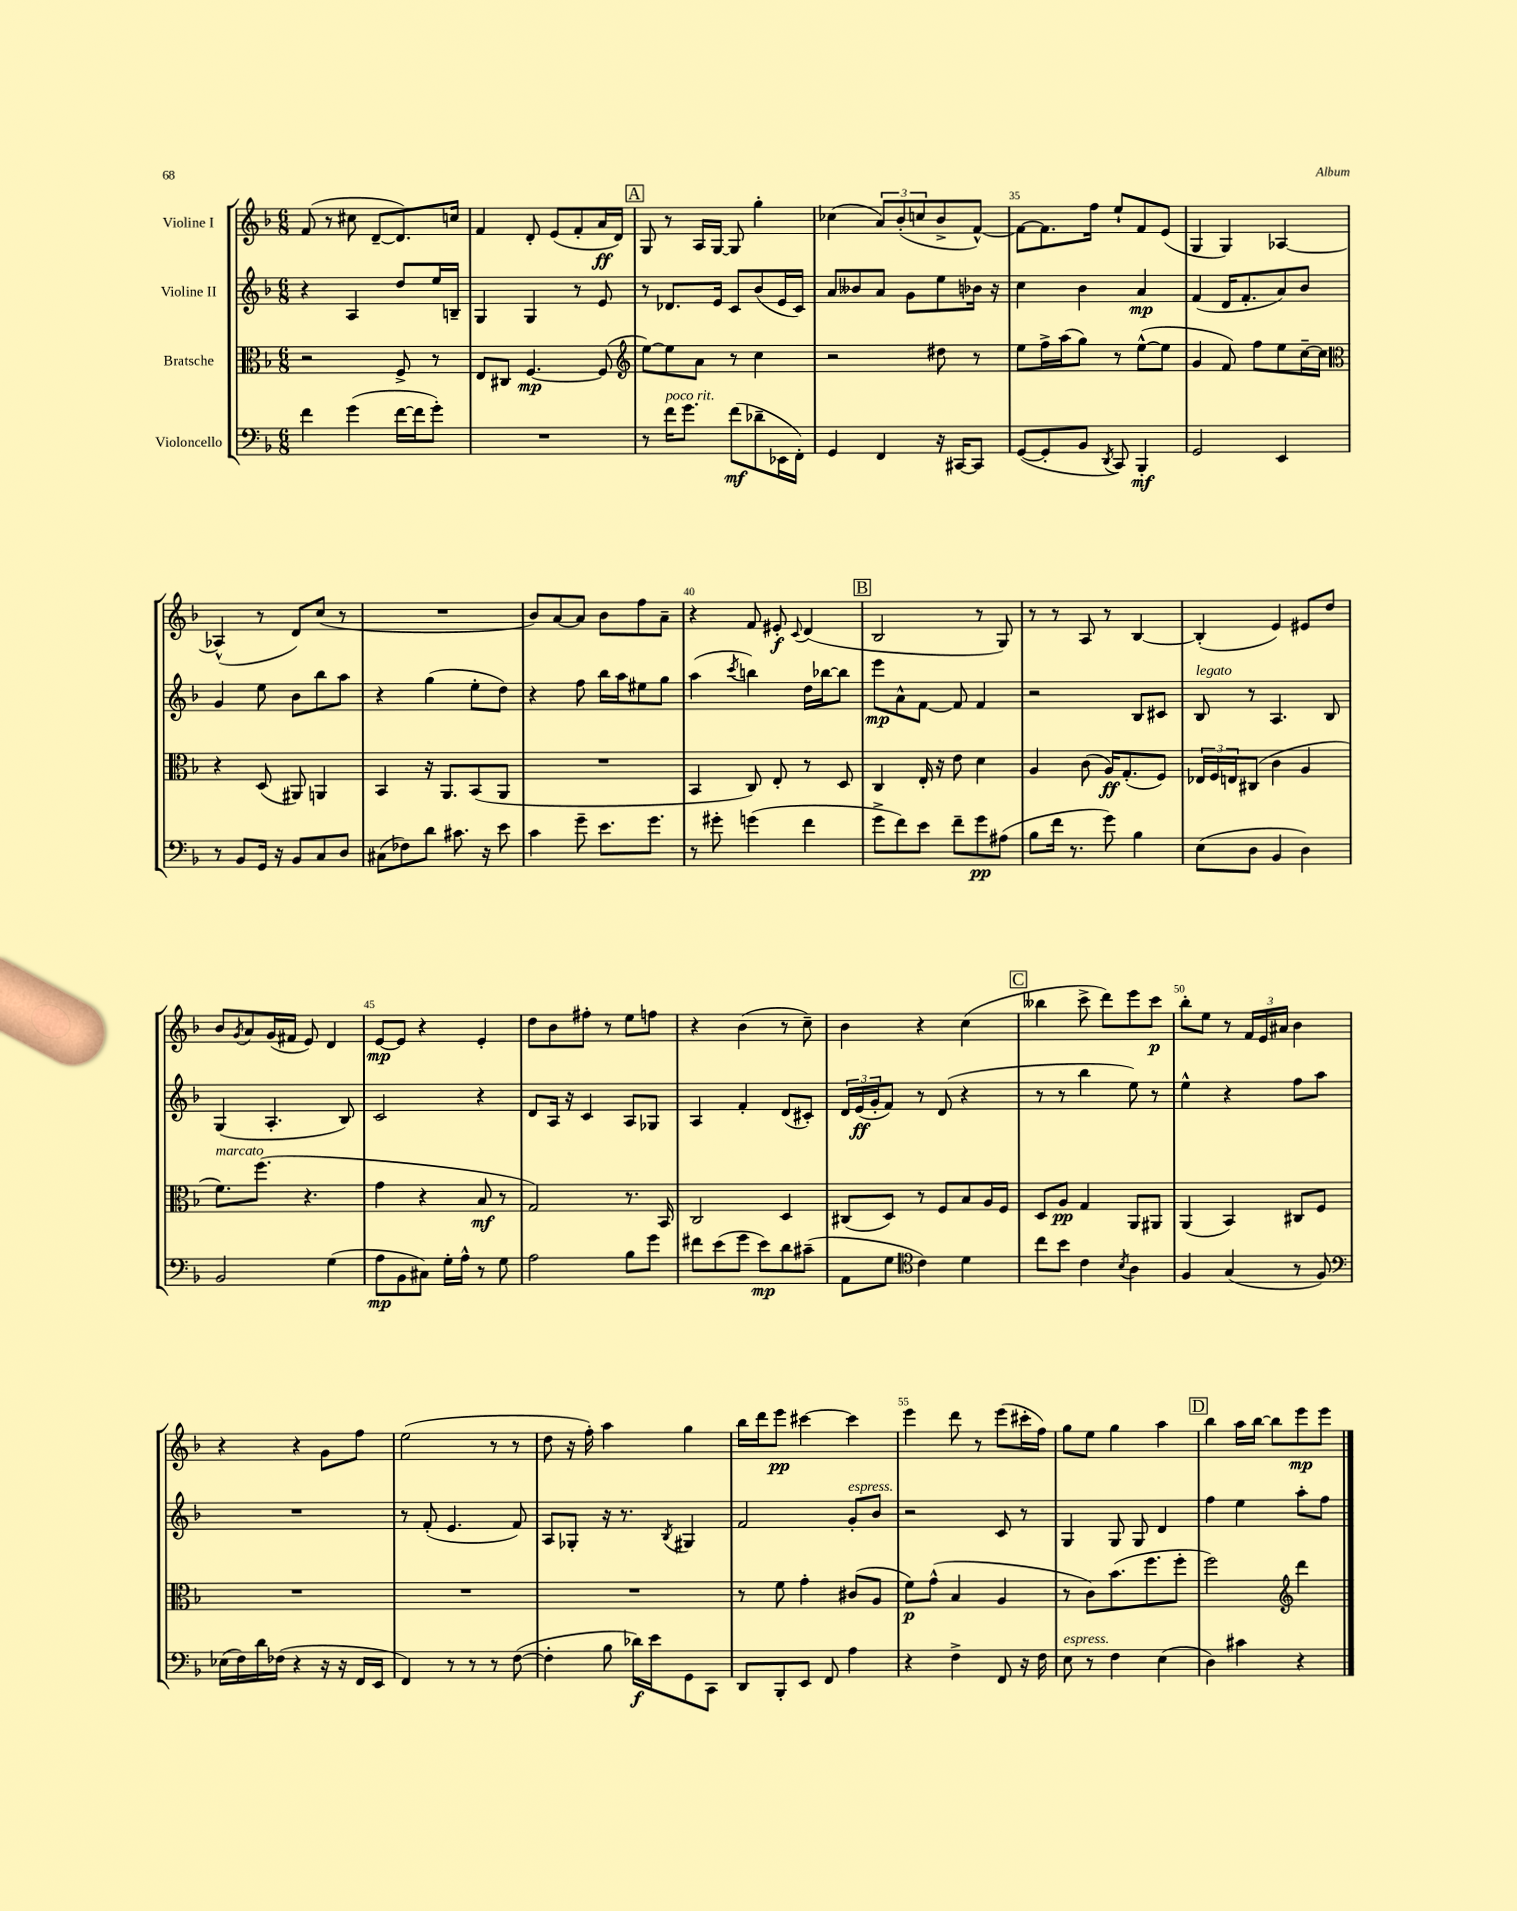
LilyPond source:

<<
\new StaffGroup <<
\new Staff = "s0" \with { instrumentName = "Violine I" } {
    \clef treble \key f \major \numericTimeSignature \time 6/8
    f'8( r8 cis''8 d'8~-- d'8.) c''16 |
    f'4 d'8-. e'8( f'8-. a'16\ff d'16) |
    \mark \markup { \box "A" } g8 r8 a16 g16~ g8 g''4-. |
    ces''4( \tuplet 3/2 { a'8) bes'8-.( c''8 } bes'8-> f'8~-^) |
    f'8~ f'8. f''16 e''8-! f'8 e'8( |
    g4 g4) aes4~ |
    aes4-^( r8 d'8) c''8( r8 |
    R2. |
    bes'8) a'8~ a'8 bes'8 f''8 a'8-- |
    r4 f'8 eis'8-.\f \appoggiatura { c'8 } d'4( |
    \mark \markup { \box "B" } bes2 r8 g8) |
    r8 r8 a8 r8 bes4~ |
    bes4-.( e'4) eis'8 d''8 |
    bes'8 \acciaccatura { g'8 } a'8 g'16( fis'16 e'8) d'4 |
    e'8~\mp e'8 r4 e'4-. |
    d''8 bes'8 fis''8-. r8 e''8 f''8 |
    r4 bes'4( r8 c''8--) |
    bes'4 r4 c''4( |
    \mark \markup { \box "C" } beses''4 c'''8-> d'''8) e'''8 c'''8\p |
    bes''8-. e''8 r8 \tuplet 3/2 { f'16 e'16 ais'16 } bes'4 |
    r4 r4 g'8 f''8 |
    e''2( r8 r8 |
    d''8 r16 f''16-.) a''4 g''4 |
    bes''16 d'''16 e'''8\pp cis'''4~ cis'''4 |
    e'''4 d'''8 r8 e'''8( cis'''16-. f''16) |
    g''8 e''8 g''4 a''4 |
    \mark \markup { \box "D" } bes''4 a''16 bes''16~ bes''8 e'''8\mp e'''8 \bar "|." |
}
\new Staff = "s1" \with { instrumentName = "Violine II" } {
    \clef treble \key f \major \numericTimeSignature \time 6/8
    r4 a4 d''8 e''16 b16-- |
    g4 g4 r8 e'8 |
    \mark \markup { \box "A" } r8 des'8. e'16 c'8 bes'8( e'16 c'16) |
    a'8 beses'8 a'8 g'8 e''8 bes'16 r16 |
    c''4 bes'4 a'4\mp |
    f'4( d'16 f'8.-. a'8) bes'8 |
    g'4 e''8 bes'8 bes''8 a''8 |
    r4 g''4( e''8-. d''8) |
    r4 f''8 bes''16 a''16 eis''8 g''8 |
    a''4( \acciaccatura { c'''8 } b''4) d''16 bes''16~ bes''8 |
    \mark \markup { \box "B" } e'''8\mp a'8-^ f'8~ f'8 f'4 |
    r2 bes8 cis'8 |
    bes8^\markup { \italic "legato" } r8 a4. bes8 |
    g4( a4.-. bes8) |
    c'2 r4 |
    d'8 a16 r16 c'4 a8 ges8 |
    a4 f'4-. d'8( cis'8-.) |
    \tuplet 3/2 { d'16 e'16\ff( g'16-. } f'8) r8 d'8( r4 |
    \mark \markup { \box "C" } r8 r8 bes''4 e''8) r8 |
    e''4-^ r4 f''8 a''8 |
    R2. |
    r8 f'8-.( e'4. f'8) |
    a8 ges8-. r16 r8. \acciaccatura { bes8 } gis4 |
    f'2 g'8-.^\markup { \italic "espress." } bes'8 |
    r2 c'8 r8 |
    g4 g8 g8 d'4 |
    \mark \markup { \box "D" } f''4 e''4 a''8-. f''8 \bar "|." |
}
\new Staff = "s2" \with { instrumentName = "Bratsche" } {
    \clef alto \key f \major \numericTimeSignature \time 6/8
    r2 f8-> r8 |
    e8 cis8 f4.~\mp f8( |
    \mark \markup { \box "A" } \clef treble e''8~) e''8 a'8 r8 c''4 |
    r2 dis''8 r8 |
    e''8 f''16-> a''16( g''8) r8 e''8~-^( e''8 |
    g'4 f'8) f''8 e''8 c''16~-- c''16 |
    \clef alto r4 d8( ais,8) a,4 |
    bes,4 r16 a,8. bes,8( a,8 |
    R2. |
    bes,4 c8) e8-. r8 d8 |
    \mark \markup { \box "B" } c4 e16-. r16 e'8 d'4 |
    a4 c'8( a16\ff) g8.-.( f8) |
    \tuplet 3/2 { ees16 f16 e16 } cis8( c'4 a4 |
    f'8.^\markup { \italic "marcato" }) f''8.( r4. |
    g'4 r4 bes8\mf r8 |
    g2) r8. bes,16 |
    c2 d4 |
    cis8( d8) r8 f8 bes8 a16 f16 |
    \mark \markup { \box "C" } d8 a8\pp g4 a,8 ais,8 |
    a,4( bes,4) cis8 f8 |
    R2. |
    R2. |
    R2. |
    r8 f'8 g'4-. cis'8( a8 |
    f'8\p) g'8-^( bes4 a4 |
    r8 c'8) bes'8.( f''8. f''8-. |
    \mark \markup { \box "D" } f''2) \clef treble d'''4 \bar "|." |
}
\new Staff = "s3" \with { instrumentName = "Violoncello" } {
    \clef bass \key f \major \numericTimeSignature \time 6/8
    f'4 g'4( f'16~ f'16 g'8-.) |
    R2. |
    \mark \markup { \box "A" } r8 f'16^\markup { \italic "poco rit." } g'8. f'8\mf( des'8-- ees,16 f,16-.) |
    g,4 f,4 r16 cis,16~ cis,8 |
    g,8~( g,8-. bes,8 \acciaccatura { d,8 } c,8) bes,,4-.\mf |
    g,2 e,4 |
    r8 bes,8 g,16 r16 bes,8 c8 d8 |
    cis8( fes8) d'8 cis'8. r16 e'8 |
    c'4 g'8-- e'8. g'8. |
    r8 gis'8-. g'4( f'4 |
    \mark \markup { \box "B" } g'8-> f'8) e'8 f'8-- g'8\pp ais8( |
    bes8 f'16 r8. g'8) bes4 |
    e8( d8 bes,4 d4) |
    bes,2 g4( |
    a8\mp bes,8 cis8) g16-. a16-^ r8 g8 |
    a2 bes8 g'8 |
    fis'8 e'8( g'8 e'8\mp) d'8 cis'8--( |
    a,8 g8 \clef tenor c'4) d'4 |
    \mark \markup { \box "C" } c''8 bes'8 c'4 \acciaccatura { bes8 } a4 |
    f4 g4( r8 f8) |
    \clef bass ees16( f16) d'16 fes16( r4 r16 r16 f,16 e,16 |
    f,4) r8 r8 r8 f8~( |
    f4-. bes8 des'16\f) e'16 g,8 c,8 |
    d,8 bes,,8-. e,8 f,8 a4 |
    r4 f4-> f,8 r16 f16 |
    e8^\markup { \italic "espress." } r8 f4 e4( |
    \mark \markup { \box "D" } d4) cis'4 r4 \bar "|." |
}
>>
>>
\layout { \context { \Score currentBarNumber = #31 \override BarNumber.break-visibility = ##(#f #t #t) barNumberVisibility = #(every-nth-bar-number-visible 5) } }
